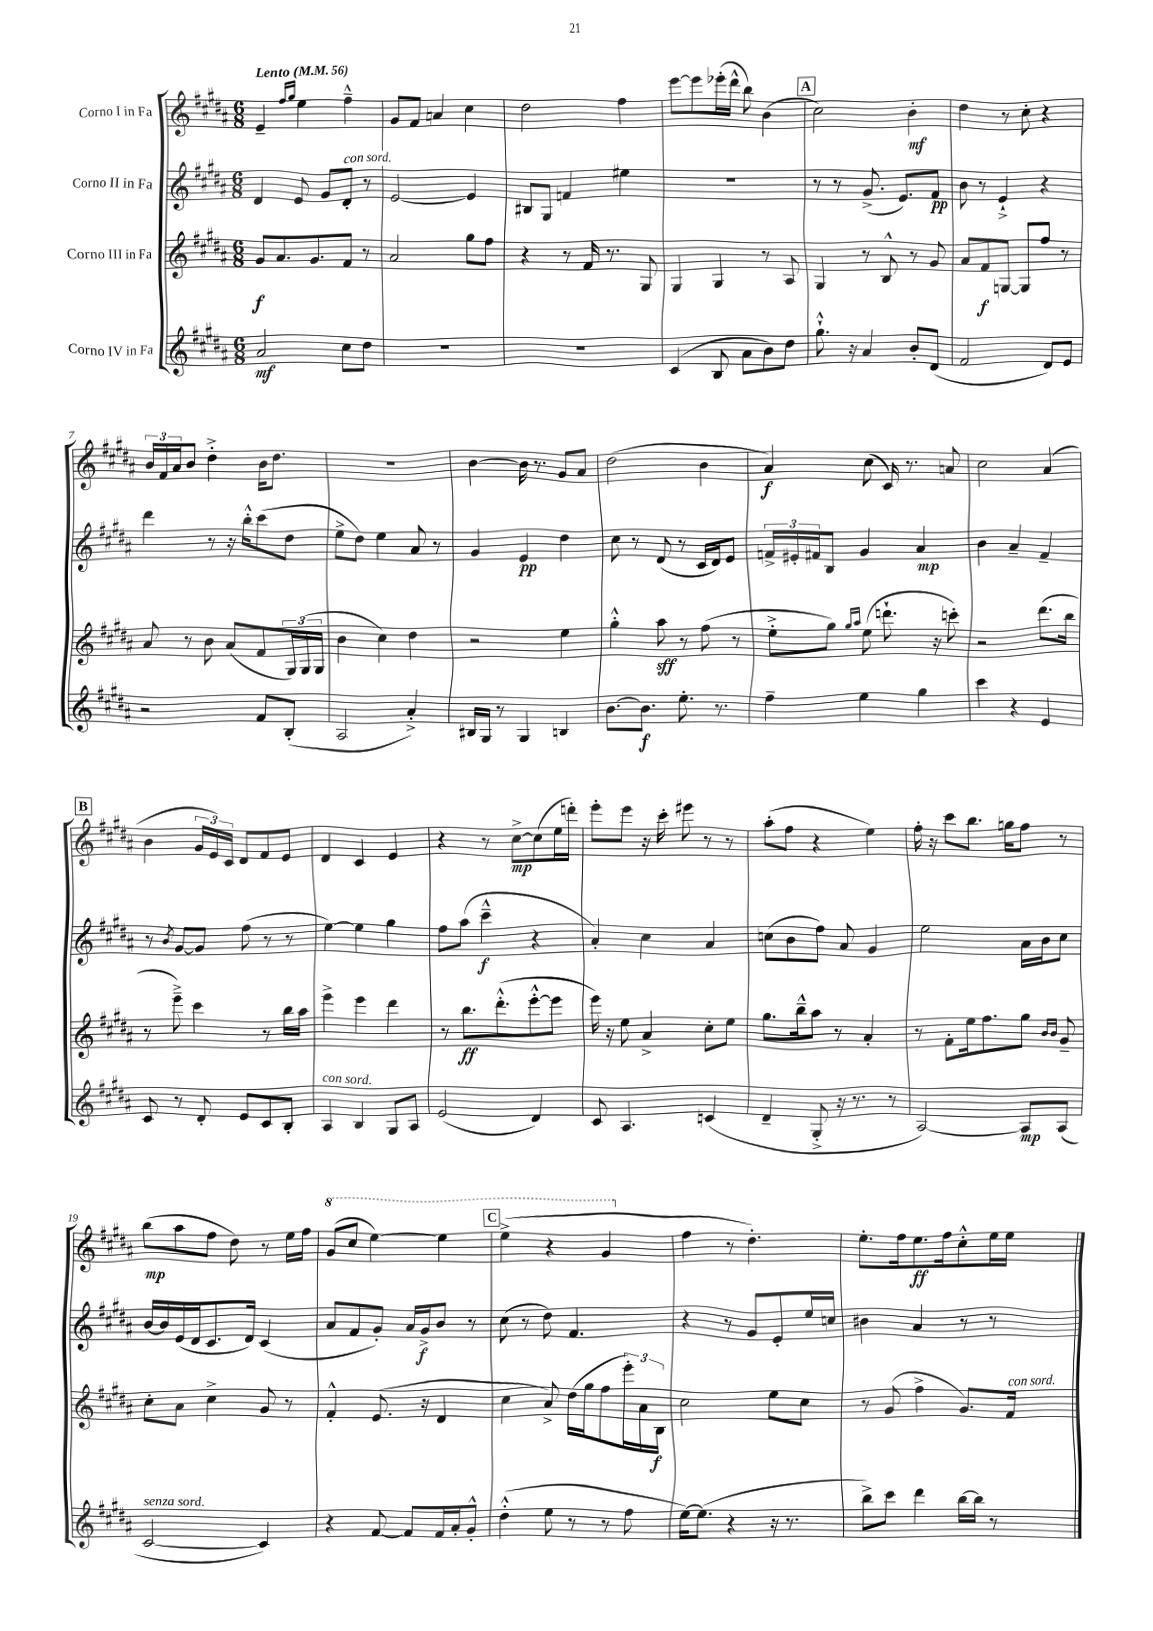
<<
\new StaffGroup <<
\new Staff = "s0" \with { instrumentName = "Corno I in Fa" } {
    \clef treble \key b \major \numericTimeSignature \time 6/8 \tempo "Lento" 4 = 56
    e'4-- \grace { fis''16 gis''16 } e''4 fis''4---^ |
    gis'8 fis'8 a'4 cis''4 |
    dis''2 fis''4 |
    e'''8~ e'''8 ees'''16-.( dis'''16-^ b''8) b'4( |
    \mark \markup { \box "A" } cis''2) b'4-.\mf |
    dis''4 r8 cis''8-. r4 |
    \tuplet 3/2 { b'16 fis'16 ais'16 } b'8 dis''4-.-> b'16 dis''8. |
    R2. |
    b'4~ b'16 r8. gis'8 ais'8 |
    dis''2( b'4 |
    ais'4\f) cis''8( cis'16) r8. a'8 |
    cis''2 ais'4( |
    \mark \markup { \box "B" } b'4 \tuplet 3/2 { gis'16 e'16) cis'16 } dis'8 fis'8 e'8 |
    dis'4 cis'4 e'4 |
    r4 r8 cis''8~->\mp cis''8( e''16 d'''16-.) |
    e'''8-. e'''8 r16 cis'''16-. eis'''8 r8 r8 |
    ais''8-.( fis''8 r4 e''4) |
    fis''16-. r16 cis'''8 b''8. g''16 fis''8 r8 |
    b''8\mp( ais''8 fis''8 dis''8) r8 e''16 fis''16 |
    \ottava #1 gis''8( cis'''8 e'''4~) e'''4 |
    \mark \markup { \box "C" } e'''4->( r4 gis''4 \ottava #0 |
    fis''4 r8 dis''4.-.) |
    e''8.-. fis''16 e''8.\ff fis''16 cis''8-.-^ e''16 e''16 \bar "|." |
}
\new Staff = "s1" \with { instrumentName = "Corno II in Fa" } {
    \clef treble \key b \major \numericTimeSignature \time 6/8
    dis'4 e'8 gis'8 dis'8-.^\markup { \italic "con sord." } r8 |
    e'2~ e'4 |
    bis8 gis8 f'4 eis''4 |
    R2. |
    \mark \markup { \box "A" } r8 r8 gis'8.->( e'8.) fis'8\pp |
    b'8 r8 e'4-!-> r4 |
    dis'''4 r8 r16 b''16-.-^ cis'''8( dis''8 |
    e''8-> dis''8) e''4 ais'8 r8 |
    gis'4 e'4\pp dis''4 |
    cis''8 r8 dis'8( r8 cis'16 dis'16) e'8 |
    \tuplet 3/2 { f'16-> eis'16-. fis'16 } b8 gis'4 ais'4\mp |
    b'4 ais'4-- fis'4-- |
    \mark \markup { \box "B" } r8 \acciaccatura { b'8 } gis'8~ gis'8 fis''8( r8 r8 |
    e''4~) e''4 gis''4 |
    fis''8 ais''8( cis'''4---^\f r4 |
    ais'4-.) cis''4 ais'4 |
    c''8( b'8 fis''8) ais'8 gis'4 |
    e''2 ais'16 b'16 cis''8 |
    b'16~ b'16 e'16( dis'16 cis'8. dis'16) cis'4( |
    ais'8 fis'8 gis'8-.) ais'16 gis'16->\f b'8 r8 |
    \mark \markup { \box "C" } cis''8( r8 dis''8) fis'4. |
    r4 r8 gis'8 e'8-. e''16 c''16 |
    bis'4 ais'4 r8 r8 \bar "|." |
}
\new Staff = "s2" \with { instrumentName = "Corno III in Fa" } {
    \clef treble \key b \major \numericTimeSignature \time 6/8
    gis'8\f ais'8. gis'8. fis'8 r8 |
    ais'2 gis''8 fis''8 |
    r4 r8 fis'16 r8. gis8 |
    gis4 gis4 r8 ais8 |
    \mark \markup { \box "A" } gis4 r8 b8-^ r8 gis'8 |
    ais'8 fis'8\f g8~ g8 fis''8 r8 |
    ais'8 r8 b'8 ais'8( fis'8 \tuplet 3/2 { gis16) gis16( gis16 } |
    b'4 cis''4) dis''4 |
    r2 e''4 |
    gis''4-.-^ ais''8\sff r8 fis''8( r8 |
    e''8-.-> gis''8) \grace { gis''16 ais''16 } e''8( d'''8.-! r16 c'''8-.) |
    r2 dis'''8.( b''16 |
    \mark \markup { \box "B" } r8 e'''8--->) cis'''4 r8 b''16 ais''16 |
    e'''4-> e'''4 dis'''4 |
    r8 b''8.\ff dis'''8.-.-^( e'''8~-.-^ e'''8 |
    e'''16) r16 e''8 ais'4-> cis''8-. e''8 |
    gis''8. b''16---^ ais''8 r8 ais'4-. |
    r8 fis'8-. e''16 fis''8. gis''8 \grace { b'16 b'16 } gis'8-- |
    cis''8-. ais'8 cis''4-> gis'8 r8 |
    fis'4-.-^ e'8.( r16 dis'4 |
    \mark \markup { \box "C" } cis''4 ais'8->) dis''16( gis''16 fis''8 \tuplet 3/2 { e'''16-.) ais'16 b16\f } |
    cis''2 e''8 cis''8 |
    r8 gis'8( fis''4-> gis'8.) fis'16^\markup { \italic "con sord." } \bar "|." |
}
\new Staff = "s3" \with { instrumentName = "Corno IV in Fa" } {
    \clef treble \key b \major \numericTimeSignature \time 6/8
    ais'2\mf cis''8 dis''8 |
    R2. |
    R2. |
    cis'4( b8 ais'8 b'8) dis''8 |
    \mark \markup { \box "A" } gis''8.-!-^ r16 ais'4 b'8-. dis'8( |
    fis'2 dis'8) e'8 |
    r2 fis'8 b8-.( |
    ais2 ais'4-.->) |
    bis16 gis16 r8 gis4 b4 |
    b'8.~ b'8.\f e''8.-. r8. |
    fis''4-- e''4 gis''4 |
    cis'''4 r4 e'4 |
    \mark \markup { \box "B" } cis'8 r8 dis'8-. e'8 cis'8 b8-. |
    ais4^\markup { \italic "con sord." } b4 gis8 ais8 |
    e'2( dis'4) |
    cis'8 ais4. c'4( |
    dis'4-- gis8-.-> r16 r8. r8 |
    ais2~) ais8\mp ais8( |
    cis'2~^\markup { \italic "senza sord." } cis'4) |
    r4 fis'8~ fis'8 fis'16 ais'16-. gis'8-.-^ |
    \mark \markup { \box "C" } dis''4-.-^( e''8 r8 r8 fis''8 |
    e''16~) e''8.( r4 r16 r8. |
    b''8->) cis'''8 dis'''4 b''16~ b''16 r8 \bar "|." |
}
>>
>>
